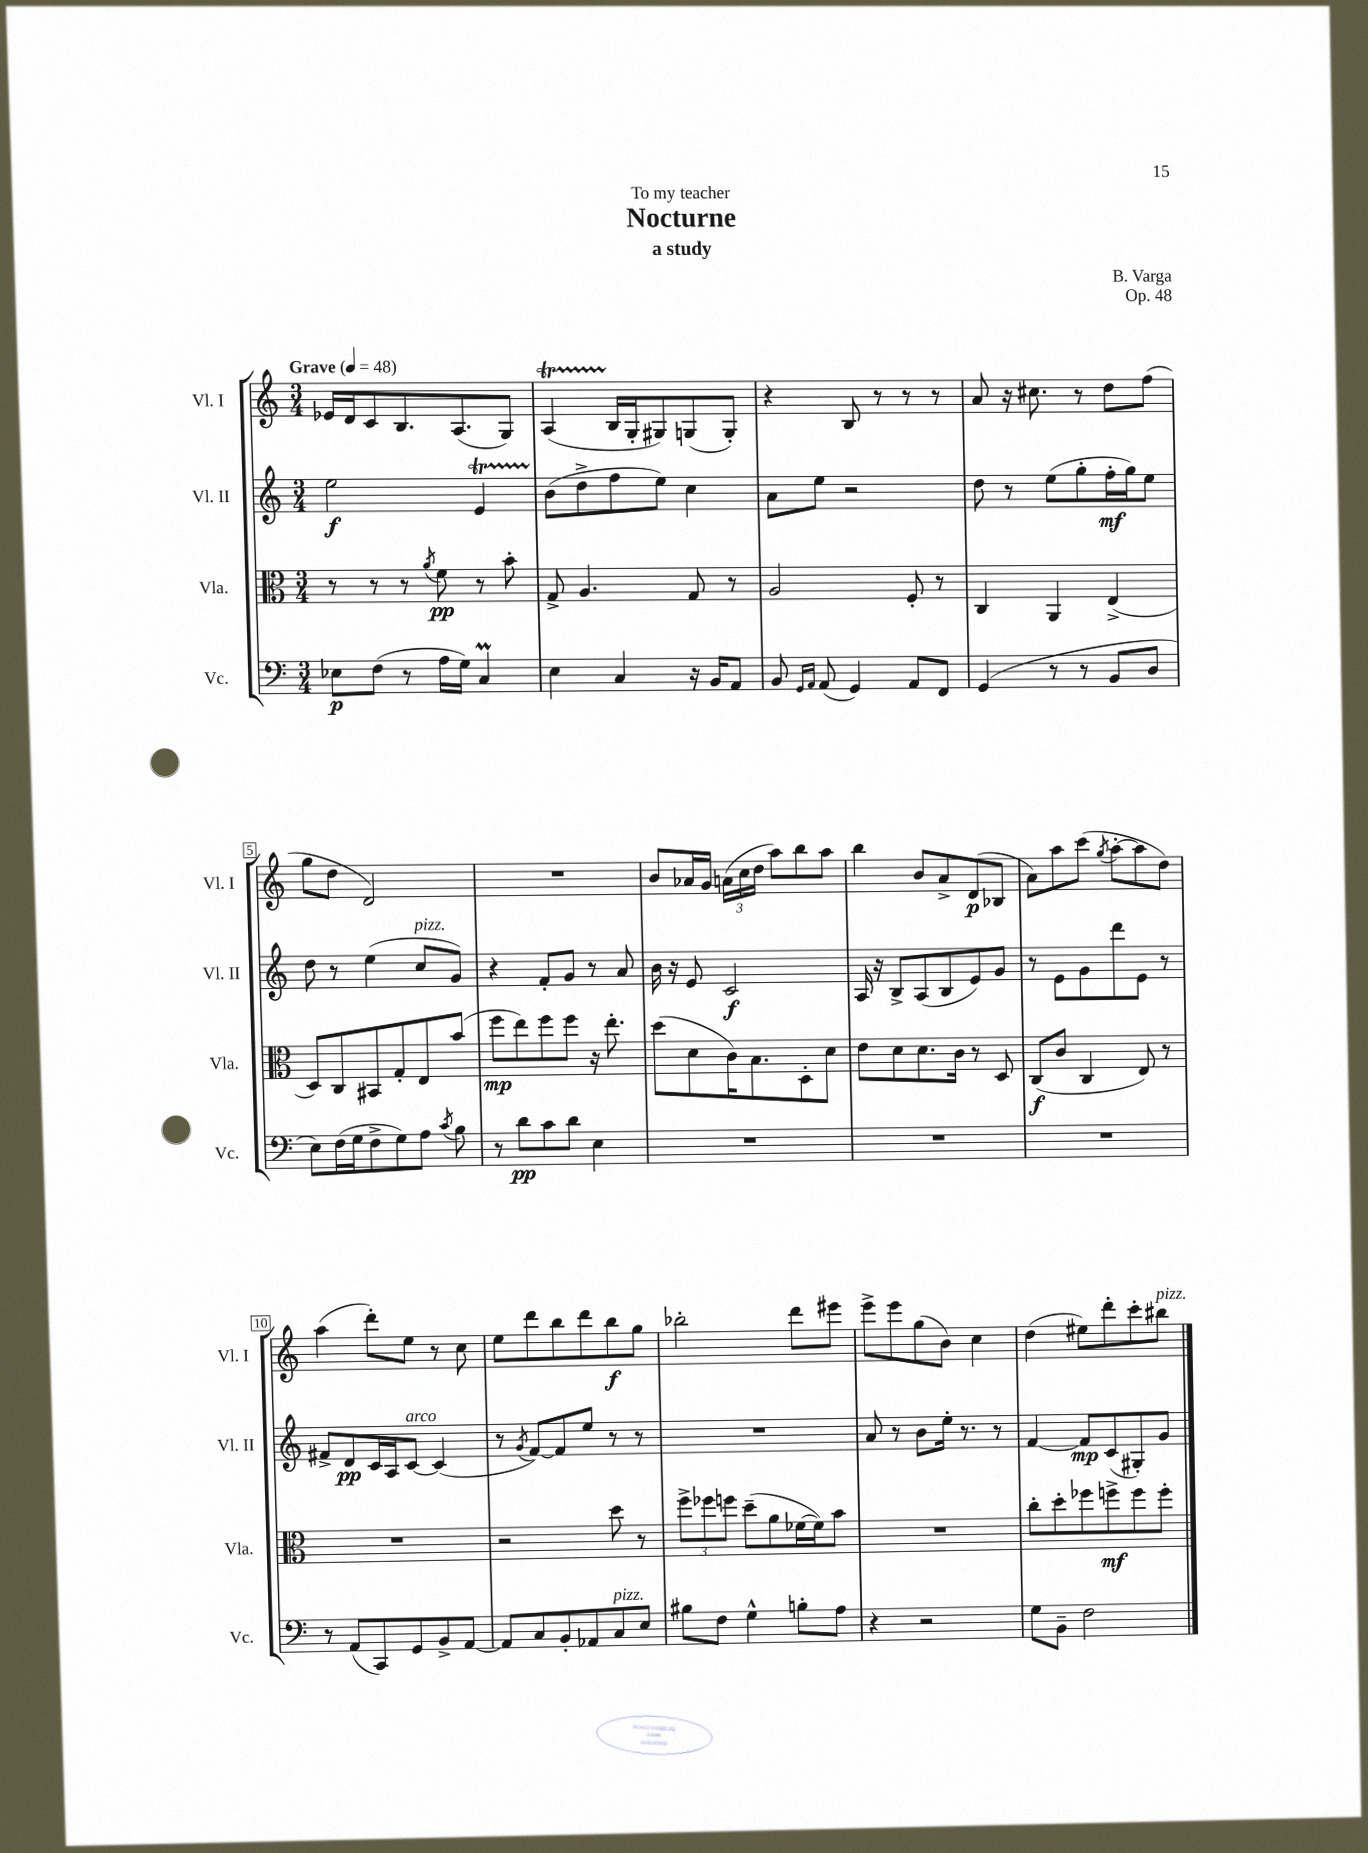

**kern	**dynam	**kern	**dynam	**kern	**dynam	**kern	**dynam
*part4	*part4	*part3	*part3	*part2	*part2	*part1	*part1
*staff4	*staff4	*staff3	*staff3	*staff2	*staff2	*staff1	*staff1
*I"Vc.	*	*I"Vla.	*	*I"Vl. II	*	*I"Vl. I	*
*I'Vc.	*	*I'Vla.	*	*I'Vl. II	*	*I'Vl. I	*
*clefF4	*	*clefC3	*	*clefG2	*	*clefG2	*
*k[]	*	*k[]	*	*k[]	*	*k[]	*
*M3/4	*	*M3/4	*	*M3/4	*	*M3/4	*
*MM48	*	*MM48	*	*MM48	*	*MM48	*
=1	=1	=1	=1	=1	=1	=1	=1
!	!	!	!	!	!	!LO:TX:a:B:t=Grave	!
8E-X\L	p	8r	.	2ee\	f	16e-X/LL	.
.	.	.	.	.	.	16d/J	.
(8F\J	.	8r	.	.	.	8c/	.
8r	.	8r	.	.	.	8.B/	.
.	.	8qa/	.	.	.	.	.
16A\LL	.	8f\	pp	.	.	.	.
16G\JJ)	.	.	.	.	.	(8.A/	.
4CM/	.	8r	.	4et/	.	.	.
.	.	8b'\	.	.	.	8G/J)	.
=2	=2	=2	=2	=2	=2	=2	=2
4E\	.	8G^/	.	(8b\L	.	(4AT/	.
.	.	4.A/	.	8dd^\	.	.	.
4C/	.	.	.	8ff\	.	16B/LL	.
.	.	.	.	.	.	16G'/J	.
.	.	.	.	8ee\J)	.	8G#X/)	.
16r	.	8G/	.	4cc\	.	(8Gn/	.
16BB/KL	.	.	.	.	.	.	.
8AA/J	.	8r	.	.	.	8G'/J)	.
=3	=3	=3	=3	=3	=3	=3	=3
8BB/	.	2A/	.	8a\L	.	4r	.
16qqGG/LL	.	.	.	.	.	.	.
16qqAA/JJ	.	.	.	.	.	.	.
(8AA/	.	.	.	8ee\J	.	.	.
4GG/)	.	.	.	2r	.	8B/	.
.	.	.	.	.	.	8r	.
8AA/L	.	8F'/	.	.	.	8r	.
8FF/J	.	8r	.	.	.	8r	.
=4	=4	=4	=4	=4	=4	=4	=4
(4GG/	.	4C/	.	8dd\	.	8a/	.
.	.	.	.	8r	.	16r	.
.	.	.	.	.	.	8.cc#X\	.
8r	.	4AA/	.	(8ee\L	.	.	.
8r	.	.	.	8gg'\	.	8r	.
8BB/L	.	(4E^/	.	16ff'\L	mf	8dd\L	.
.	.	.	.	16gg\J)	.	.	.
8D/J	.	.	.	8ee\J	.	(8ff\J	.
!!LO:LB:g=z
=5	=5	=5	=5	=5	=5	=5	=5
8E\L)	.	8D/L)	.	8dd\	.	8gg\L	.
(16F\L	.	8C/	.	8r	.	8dd\J	.
16G\J	.	.	.	.	.	.	.
8F^\	.	8BB#X/	.	(4ee\	.	2d/)	.
8G\)	.	8G'/	.	.	.	.	.
!	!	!	!	!LO:TX:a:i:t=pizz.	!	!	!
8A\J	.	8E/	.	8cc/L	.	.	.
8qc/	.	.	.	.	.	.	.
8B\	.	(8b/J	.	8g/J)	.	.	.
=6	=6	=6	=6	=6	=6	=6	=6
8r	.	8ff\L	mp	4r	.	2.r	.
8d\L	pp	8ee\)	.	.	.	.	.
8c\	.	8ff\	.	8f'/L	.	.	.
8d\J	.	8ff\J	.	8g/J	.	.	.
4E\	.	16r	.	8r	.	.	.
.	.	8.ee'\	.	.	.	.	.
.	.	.	.	8a/	.	.	.
=7	=7	=7	=7	=7	=7	=7	=7
2.r	.	(8dd\L	.	16b\	.	8b/L	.
.	.	.	.	16r	.	.	.
.	.	8d\	.	8e/	.	16a-X/L	.
.	.	.	.	.	.	16g/JJ	.
.	.	16c\K)	.	2c/	f	(24an\LL	.
.	.	.	.	.	.	24cc\	.
.	.	8.B\	.	.	.	.	.
.	.	.	.	.	.	24dd\JJ	.
.	.	.	.	.	.	8aa\L)	.
.	.	8D'\	.	.	.	8bb\	.
.	.	8d\J	.	.	.	8aa\J	.
=8	=8	=8	=8	=8	=8	=8	=8
2.r	.	8e\L	.	16A/	.	4bb\	.
.	.	.	.	16r	.	.	.
.	.	8d\	.	8B^/L	.	.	.
.	.	8.d\	.	(8A/	.	8b/L	.
.	.	.	.	8B/	.	8a^/	.
.	.	16c\Jk	.	.	.	.	.
.	.	8r	.	8e/)	.	(8d/	p
.	.	8D/	.	8g/J	.	8B-X/J	.
=9	=9	=9	=9	=9	=9	=9	=9
2.r	.	(8C/L	f	8r	.	8a\L)	.
.	.	8c/J	.	8e\L	.	8aa\	.
.	.	4C/	.	8g\	.	(8ccc\J	.
.	.	.	.	.	.	8qgg/	.
.	.	.	.	8ddd\	.	[8aa'\L	.
.	.	8E/)	.	8e\J	.	8aa\]	.
.	.	8r	.	8r	.	8dd\J)	.
!!LO:LB:g=z
=10	=10	=10	=10	=10	=10	=10	=10
8r	.	2.r	.	8f#X^/L	.	(4aa\	.
(8AA/L	.	.	.	8d/	pp	.	.
8CC/)	.	.	.	16c/L	.	8ddd'\L)	.
.	.	.	.	16A/J	.	.	.
!	!	!	!	!LO:TX:a:i:t=arco	!	!	!
8GG/	.	.	.	[8c/J	.	8ee\J	.
8BB^/	.	.	.	(4c/]	.	8r	.
[8AA/J	.	.	.	.	.	8cc\	.
=11	=11	=11	=11	=11	=11	=11	=11
8AA/L]	.	2r	.	8r	.	8ee\L	.
.	.	.	.	8qg/	.	.	.
8C/	.	.	.	[8f/L)	.	8ddd\	.
8BB'/	.	.	.	8f/]	.	8bb\	.
8AA-X/	.	.	.	8ee/J	.	8ddd\	.
!LO:TX:a:i:t=pizz.	!	!	!	!	!	!	!
8C/	.	8dd\	.	8r	.	8bb\	f
8E/J	.	8r	.	8r	.	8gg\J	.
=12	=12	=12	=12	=12	=12	=12	=12
8B#X\L	.	12ff^\L	.	2.r	.	2bb-X'\	.
.	.	12ff-X\	.	.	.	.	.
8F\J	.	.	.	.	.	.	.
.	.	12ffn\J	.	.	.	.	.
4G^^\	.	(8dd~\L	.	.	.	.	.
.	.	8a\	.	.	.	.	.
8Bn'\L	.	[16f-X\L	.	.	.	8ddd\L	.
.	.	16f-\J])	.	.	.	.	.
8A\J	.	8b\J	.	.	.	8eee#X\J	.
=13	=13	=13	=13	=13	=13	=13	=13
4r	.	2.r	.	8a/	.	8eee^\L	.
.	.	.	.	8r	.	8eee\	.
2r	.	.	.	8b\L	.	(8gg\	.
.	.	.	.	16ee'\Jk	.	8b\J)	.
.	.	.	.	8.r	.	.	.
.	.	.	.	.	.	4cc\	.
.	.	.	.	8r	.	.	.
=14	=14	=14	=14	=14	=14	=14	=14
8G\L	.	8cc'\L	.	[4f/	.	(4dd\	.
8BB~\J	.	8dd'\	.	.	.	.	.
2F\	.	8ff-X\	.	8f/L]	mp	8ee#X\L)	.
.	.	8ffn^\	mf	(8c/	.	8ddd'\	.
.	.	8ff\	.	8G#X'/)	.	8ccc'\	.
!	!	!	!	!	!	!LO:TX:a:i:t=pizz.	!
.	.	8ff'\J	.	8g/J	.	8bb#X\J	.
==	==	==	==	==	==	==	==
*-	*-	*-	*-	*-	*-	*-	*-
